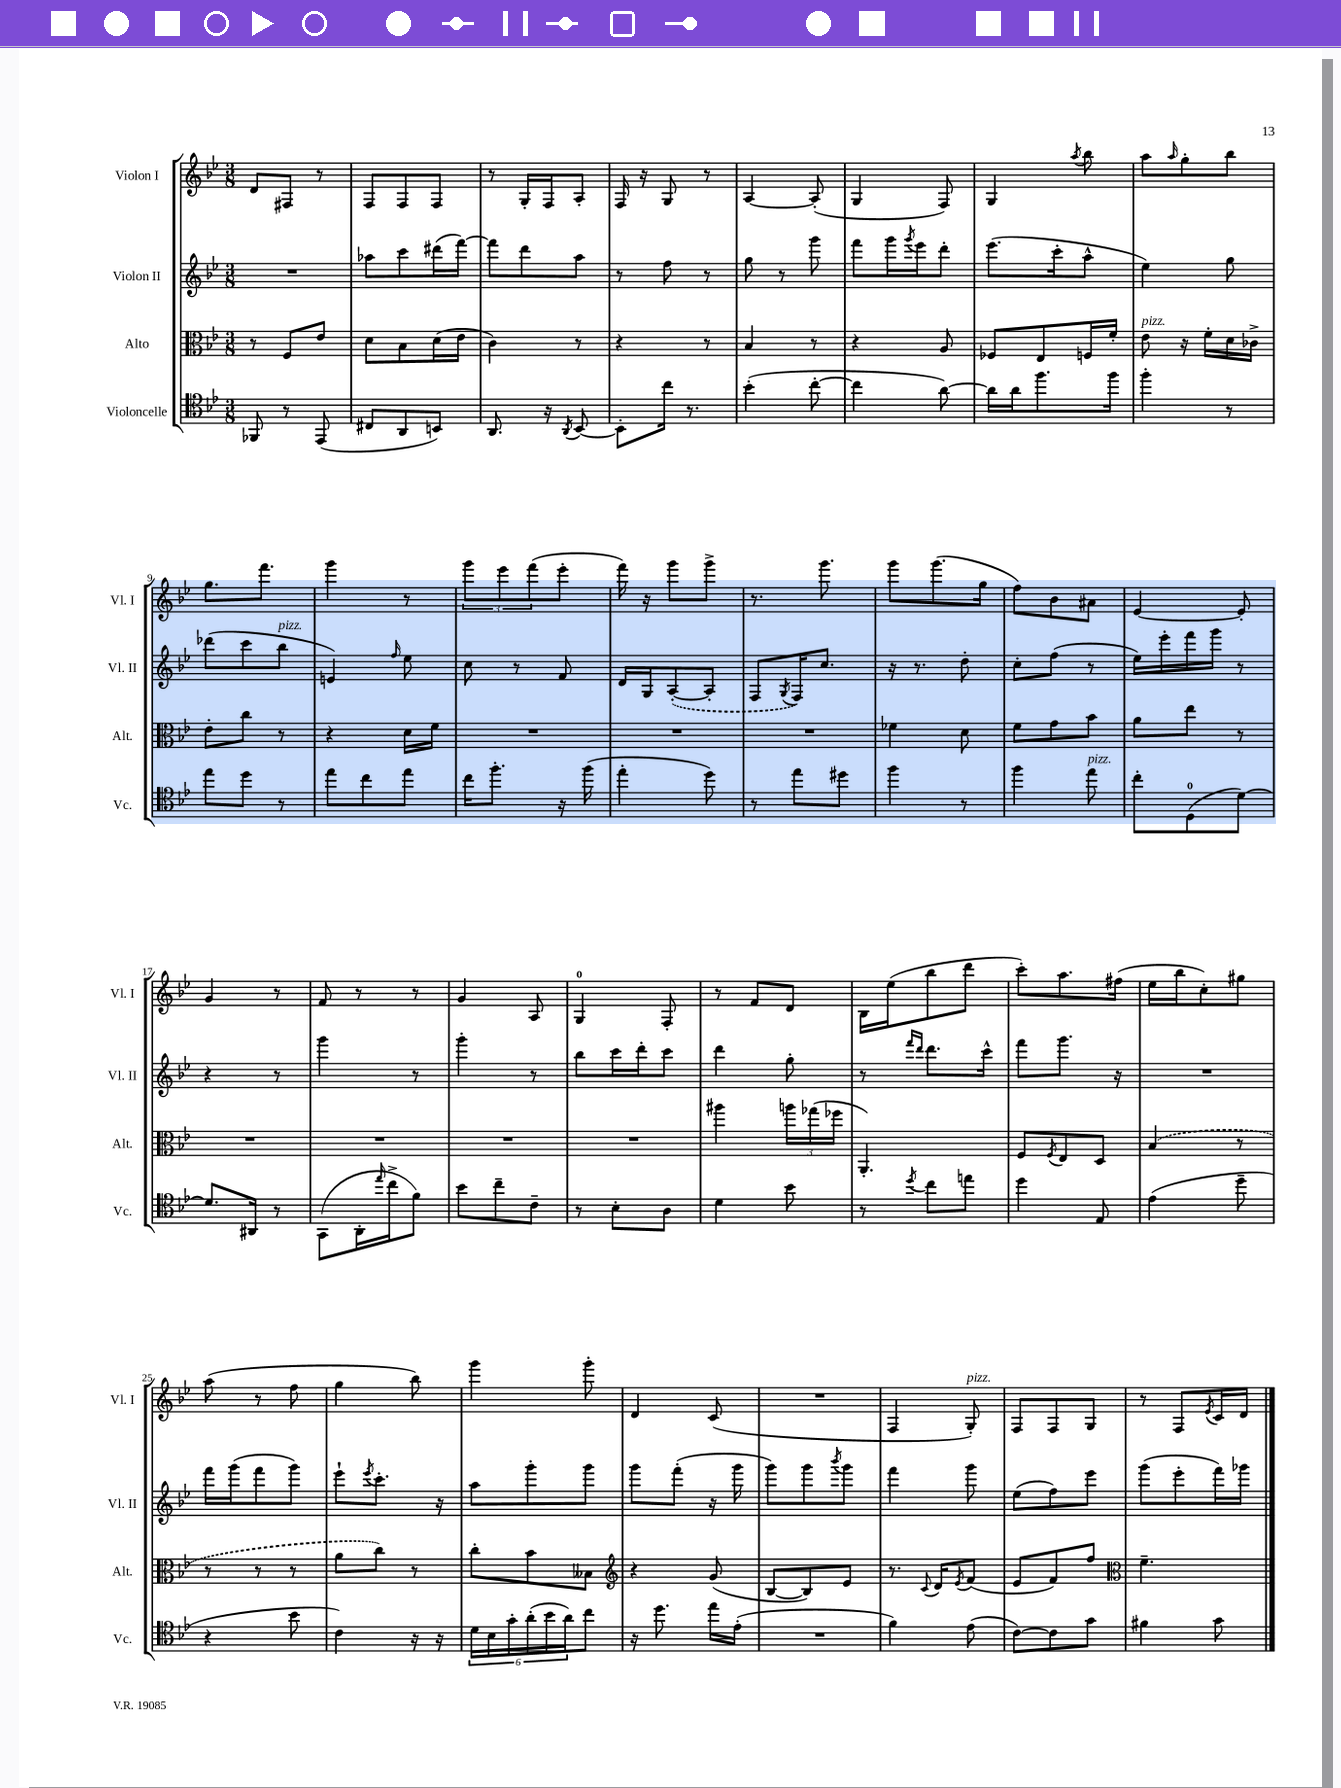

**kern	**kern	**kern	**kern
*staff4	*staff3	*staff2	*staff1
*clefC4	*clefC3	*clefG2	*clefG2
*k[b-e-]	*k[b-e-]	*k[b-e-]	*k[b-e-]
*M3/8	*M3/8	*M3/8	*M3/8
8FF-	8r	4.r	8d
8r	8F	.	8F#
(8EE-	8e-	.	8r
=	=	=	=
8C#	8d	8aa-	8F
8AA	8B-	8ccc	8F
8BB)	(16d	(16ddd#	8F
.	16e-	[16fff)	.
=	=	=	=
8.AA	4c)	8fff]	8r
.	.	8ddd	16G'
16r	.	.	16F
8qAA	.	.	.
[8BB-	8r	8aa	8A'
=	=	=	=
8BB-']	4r	8r	16F
.	.	.	16r
16cc	.	8ff	8G
8.r	.	.	.
.	8r	8r	8r
=	=	=	=
(4b-'	4B-	8gg	[4A
.	.	8r	.
[8cc'	8r	8ggg	(8A']
=	=	=	=
4cc]	4r	8fff	4G
.	.	16ggg	.
.	.	8qggg	.
.	.	16eee-	.
[8a)	8A	8ddd'	8F)
=	=	=	=
16a]	8F-	(8.eee-	4G
16a	.	.	.
8.ff	8E-	.	.
.	.	16ccc'	.
.	.	.	8qaa
.	16F	8aa^^	8bb-
16ff	16f'	.	.
=	=	=	=
4ff'	8e-	4ee-)	8aa
.	.	.	16qqaa
.	16r	.	8gg'
.	16f'	.	.
8r	16d	8gg	8bb-
.	16c-^	.	.
=	=	=	=
8ee-	8e-'	(8ddd-	8.gg
8dd	8cc	8ccc	.
.	.	.	8.fff
8r	8r	8bb-	.
=	=	=	=
8ee-	4r	4e)	4ggg
8cc	.	.	.
.	.	16qqff	.
8ee-	16d	8ee-	8r
.	16f	.	.
=	=	=	=
16cc	4.r	8cc	12ggg
8.ff'	.	.	.
.	.	.	12eee-
.	.	8r	.
.	.	.	(12fff
16r	.	8f	8eee-'
(16ff	.	.	.
=	=	=	=
4ee-'	4.r	16d	16fff)
.	.	16G	16r
.	.	([8A'	8ggg
8dd)	.	8A']	8ggg^
=	=	=	=
8r	4.r	8F	8.r
.	.	8qG	.
8ee-	.	16F)	.
.	.	8.cc	8.ggg
8dd#	.	.	.
=	=	=	=
4ff	4f-	16r	8ggg
.	.	8.r	.
.	.	.	(8.ggg
8r	8d	8dd'	.
.	.	.	16gg
=	=	=	=
4ff	8f	8cc'	8ff)
.	8g	(8ff	8b-
8ee-	8b-	8r	8a#
=	=	=	=
8cc'	8a	16ee-)	[4e-
.	.	16eee-'	.
(8D	8ee-	16fff	.
.	.	16ggg	.
[8d)	8r	8r	8e-']
=	=	=	=
8.d]	4.r	4r	4g
16AA#	.	.	.
8r	.	8r	8r
=	=	=	=
(8GG	4.r	4ggg	8f
16AA'	.	.	8r
16qqee-	.	.	.
16cc^	.	.	.
8f)	.	8r	8r
=	=	=	=
8b-	4.r	4ggg'	4g
8cc~	.	.	.
8c~	.	8r	8A
=	=	=	=
8r	4.r	8bb-	4G
8B-'	.	16ccc	.
.	.	16ddd'	.
8A	.	8ccc	8F'
=	=	=	=
4d	4aa#	4ddd	8r
.	.	.	8f
8b-	24aa	8gg'	8d
.	(24gg-	.	.
.	24ff-	.	.
=	=	=	=
8r	4.AA')	8r	16B-
.	.	.	(16ee-
.	.	16qqfff	.
8qdd	.	16qqddd	.
8cc	.	8.ddd	8bb-
8ee	.	.	8ddd
.	.	16ccc^^	.
=	=	=	=
4dd	8F	8fff	8ccc')
.	8qF	.	.
.	8E-	8.ggg	8.aa
8E-	8D	.	.
.	.	16r	(16ff#
=	=	=	=
(4e-	(4B-	4.r	16ee-
.	.	.	16bb-
.	.	.	8cc')
8dd~	8r	.	8gg#
=	=	=	=
4r	8r	16fff	(8aa
.	.	(16ggg	.
.	8r	8fff	8r
8b-	8r	8ggg)	8ff
=	=	=	=
4c)	8a	8eee-`	4gg
.	.	8qeee-	.
.	8cc)	8.ccc'	.
16r	8r	.	8bb-)
16r	.	16r	.
=	=	=	=
24d	8cc'	8aa	4ggg
24B-	.	.	.
24g'	.	.	.
(24a'	8b-	8ggg'	.
24b-	.	.	.
24a)	.	.	.
8cc	8B--	8ggg	8ggg'
=	=	=	=
*	*clefG2	*	*
16r	4r	8ggg	4d
8.dd	.	.	.
.	.	(8fff'	.
16ee-	(8g	16r	(8c
(16e-'	.	16ggg	.
=	=	=	=
4.r	[8B-	8ggg)	4.r
.	8B-])	8ggg	.
.	.	8qbbb-	.
.	8e-	8ggg	.
=	=	=	=
4f)	8.r	4fff	4F
.	8qqc	.	.
.	16d	.	.
.	8qe-	.	.
(8e-	(8f	8ggg	8G')
=	=	=	=
[8c)	8e-	(8ee-	8F
8c]	8f)	8ff)	8F
8g	8ff	8eee-	8G
=	=	=	=
*	*clefC3	*	*
4f#	4.f~	(8ggg	8r
.	.	8eee-'	8F
.	.	.	8qe-
8g	.	16fff)	16c
.	.	16ggg-	16d
==	==	==	==
*-	*-	*-	*-
